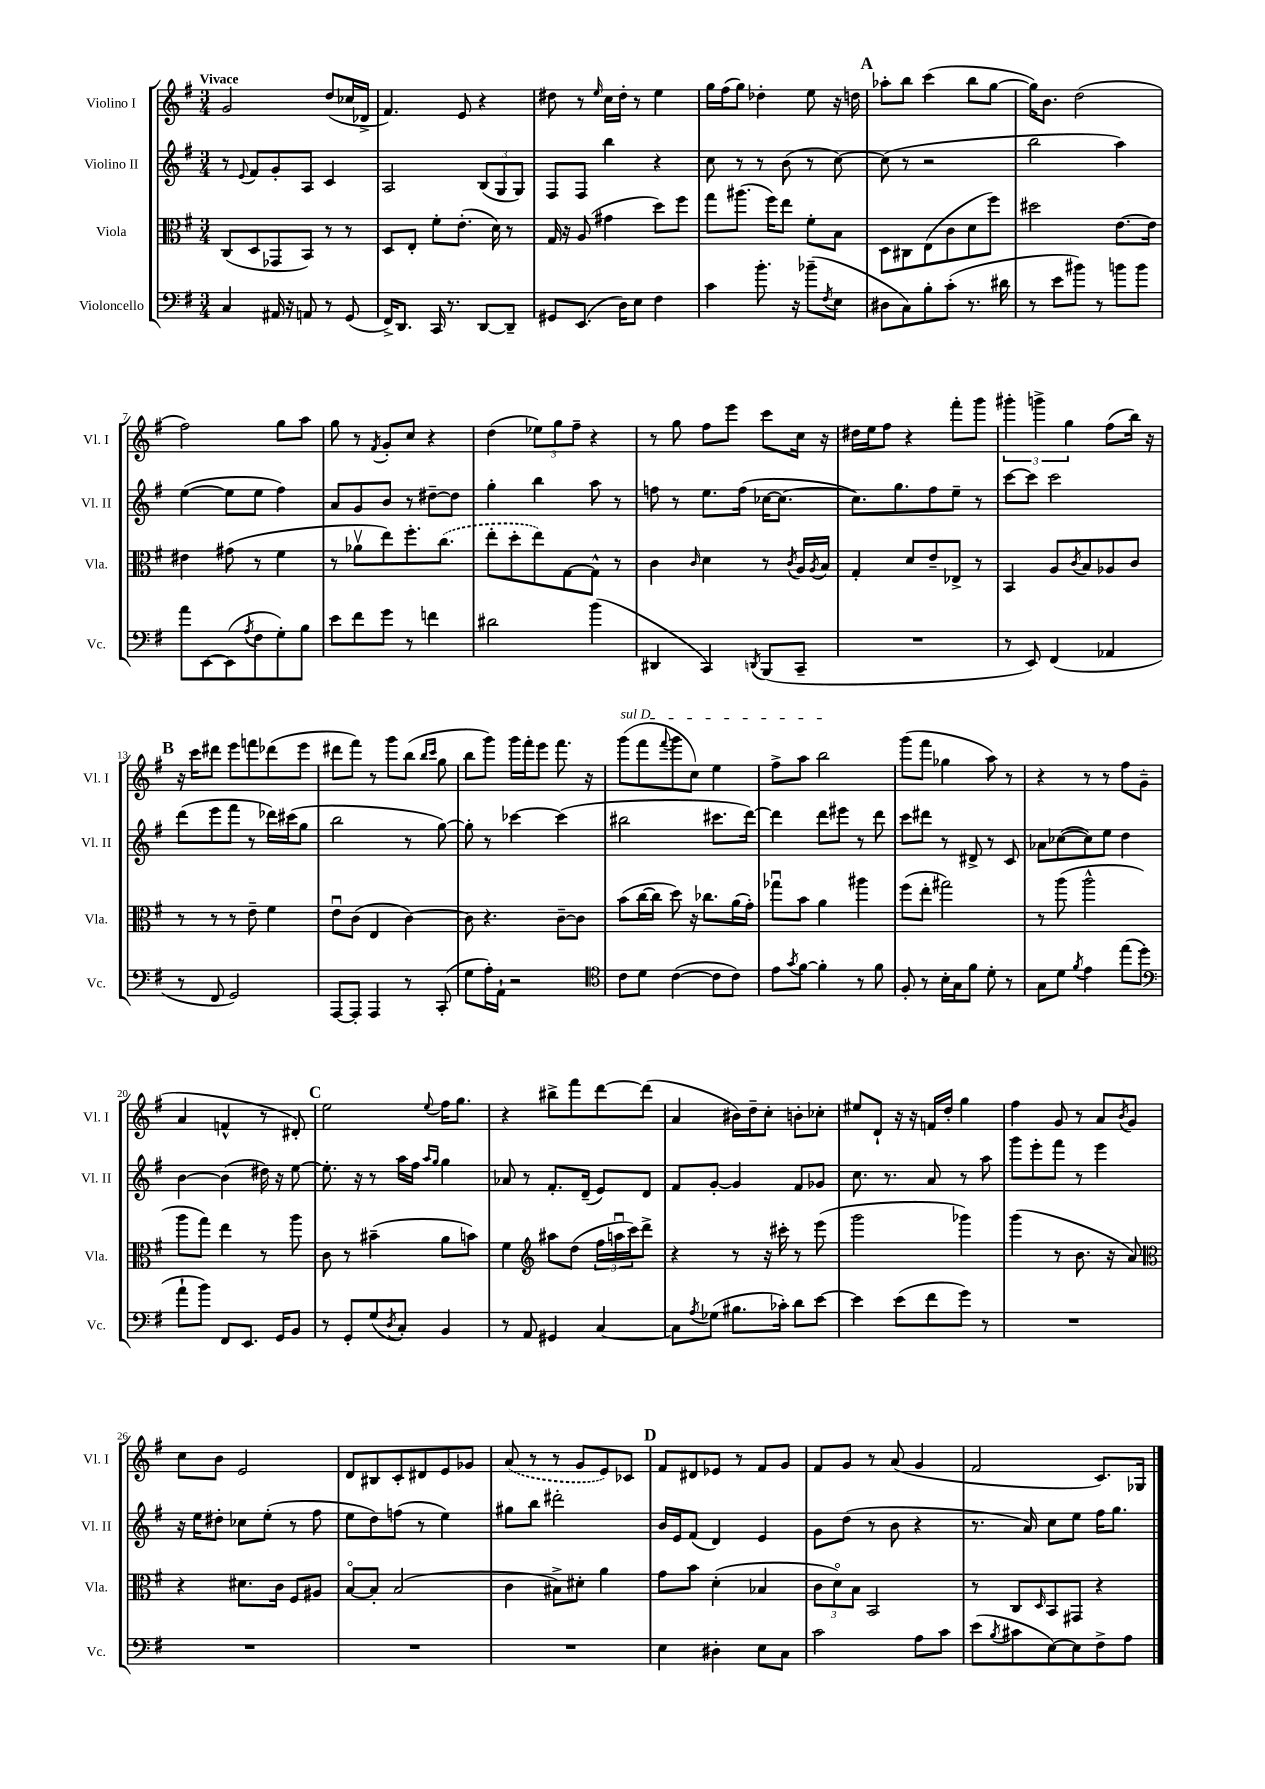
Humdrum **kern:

**kern	**kern	**kern	**kern
*staff4	*staff3	*staff2	*staff1
*clefF4	*clefC3	*clefG2	*clefG2
*k[f#]	*k[f#]	*k[f#]	*k[f#]
*M3/4	*M3/4	*M3/4	*M3/4
4C	(8C	8r	2g
.	.	8qqe	.
.	8D	8f#	.
16AA#	8GG-	8g'	.
16r	.	.	.
8AA	8BB)	8A	.
8r	8r	4c	(8dd
(8GG	8r	.	16cc-
.	.	.	16d-^
=	=	=	=
16FF#^)	8D	2A	4.f#)
8.DD	.	.	.
.	8E'	.	.
16CC	8f#'	.	.
8.r	.	.	.
.	(8.e'	.	8e
[8DD	.	(12B	4r
.	16d)	.	.
.	.	12G	.
8DD~]	8r	.	.
.	.	12G)	.
=	=	=	=
8GG#	16G	8F#	8dd#
.	16r	.	.
(8.EE	(8A	8F#	8r
.	.	.	16qqee
.	4g#	4bb	16cc
16D)	.	.	16dd#'
8E	.	.	8r
4F#	8dd)	4r	4ee
.	8ff#	.	.
=	=	=	=
4c	8gg	8cc	16gg
.	.	.	(16ff#
.	(8.aa#	8r	8gg)
8.b'	.	8r	4dd-'
.	16ff#)	.	.
.	8ee	(8b	.
16r	.	.	.
(8b-~	8f#'	8r	8ee
8qF#	.	.	.
8E	8B	[8cc)	16r
.	.	.	16dd
=	=	=	=
8D#	8D	(8cc]	8aa-'
8C)	8C#	8r	8bb
8B'	(8E	2r	(4ccc
(8c'	8c	.	.
8.r	8d	.	8bb
.	8ff#)	.	[8gg
16d#	.	.	.
=	=	=	=
8r	2dd#	2bb	16gg])
.	.	.	8.b
8e	.	.	.
8b#)	.	.	(2dd
8r	.	.	.
8b	[8.e	4aa)	.
8b	.	.	.
.	16e]	.	.
=	=	=	=
8a	4e#	([4ee	2ff#)
[8EE	.	.	.
(8EE]	(8g#	8ee]	.
8qA	.	.	.
8F#	8r	8ee	.
8G')	4f#	4ff#)	8gg
8B	.	.	8aa
=	=	=	=
8e	8r	8a	8gg
8f#	8a-v	8g	8r
.	.	.	8qf#
8g	8ee)	8b	8g'
8r	8.ff#'	8r	8cc
4f	.	[8dd#~	4r
.	(8.cc	.	.
.	.	8dd#]	.
=	=	=	=
2d#	8ee'	4gg'	(4dd
.	8dd'	.	.
.	8ee)	4bb	12ee-)
.	.	.	12gg
.	[8G	.	.
.	.	.	12ff#~
(4b	8G^^]	8aa	4r
.	8r	8r	.
=	=	=	=
4DD#	4c	8ff	8r
.	.	8r	8gg
.	16qqc	.	.
4CC)	4d	8.ee	8ff#
.	.	.	8eee
.	.	(16ff	.
8qDD	.	.	.
(8BBB	8r	[16cc-	8ccc
.	.	8.cc-_	.
.	8qc	.	.
8CC~	16A	.	16cc
.	8qA	.	.
.	16B	.	16r
=	=	=	=
2.r	4G'	8.cc-])	16dd#
.	.	.	16ee
.	.	.	8ff#
.	.	8.gg	.
.	8d	.	4r
.	8e~	8ff#	.
.	8E-^	8ee~	8fff#'
.	8r	8r	8ggg
=	=	=	=
8r	4BB	[8ccc	6ggg#'
8EE)	.	8ccc]	.
.	.	.	6ggg^
(4FF#	8A	2ccc	.
.	.	.	6gg
.	8qc	.	.
.	8B	.	.
4AA-	8A-	.	(8ff#
.	8c	.	16bb)
.	.	.	16r
=	=	=	=
8r	8r	(8ddd	16r
.	.	.	16ccc
8FF#	8r	8eee	8ddd#
2GG)	8r	8fff#	8eee
.	8e~	8r	8fff
.	4f#	16ddd-)	(8ddd-
.	.	(16ccc#	.
.	.	8gg	8eee
=	=	=	=
[8AAA	8eu	2bb	8ddd#
8AAA']	(8c	.	8fff#)
4AAA	4E	.	8r
.	.	.	8ggg
8r	[4c)	8r	(8bb
.	.	.	16qqbb
.	.	.	16qqccc
(8CC'	.	[8gg)	8gg
=	=	=	=
8G	8c]	8gg']	8bb
16A')	4.r	8r	8ggg)
16AA`	.	.	.
2r	.	[4ccc-	16ggg
.	.	.	16fff#'
.	.	.	8eee
.	[8c~	(4ccc-]	8.fff#
.	8c]	.	.
.	.	.	16r
=	=	=	=
*clefC4	*	*	*
8c	(8b	2bb#	(8ggg
8d	[16cc	.	8fff#
.	16cc]	.	.
.	.	.	8qqfff#
([4c	8dd)	.	8ggg
.	16r	.	8cc)
.	8.cc-	.	.
8c]	.	8.ccc#	4ee
8c)	(16a	.	.
.	16g')	[16ddd)	.
=	=	=	=
8e	8gg-u	4ddd]	8ff#^
8qg	.	.	.
[8f#	8b	.	8aa
4f#']	4a	8ddd	2bb
.	.	8eee#	.
8r	4aa#	8r	.
8f#	.	8ddd	.
=	=	=	=
8F#'	(8ff#	8ccc	(8ggg
8r	8ee'	8ddd#	8fff#
16B'	2gg#)	8r	4gg-
16G	.	.	.
8f#	.	8d#^	.
8d'	.	8r	8aa)
8r	.	8c	8r
=	=	=	=
8G	8r	8a-	4r
8d	(8aa	([8cc-	.
8qf#	.	.	.
4e	2aa^^	8cc-])	8r
.	.	8ee	8r
(8ee	.	4dd	8ff#
8dd'	.	.	(8g~
=	=	=	=
*clefF4	*	*	*
8a`	8aa	[4b	4a
8b)	8gg)	.	.
8FF#	4ee	(4b]	4f^^
8.EE	.	.	.
.	8r	16dd#)	8r
16GG	.	16r	.
8BB	8aa	[8ee	8d#')
=	=	=	=
8r	8c	8.ee']	2ee
8GG'	8r	.	.
.	.	16r	.
(8G	(4b#~	8r	.
8qD	.	.	.
8C')	.	16aa	.
.	.	16ff#	.
.	.	16qqaa	.
.	.	16qqgg	8qqee
4BB	8a	4gg	16ff#
.	.	.	8.gg
.	8b)	.	.
=	=	=	=
8r	4f#	8a-	4r
8AA	.	8r	.
*	*clefG2	*	*
4GG#	8aa#	8.f#'	8bb#^
.	(8dd	.	8fff#
.	.	(16d~	.
[4C	24ff#	8e)	[8ddd
.	24aau	.	.
.	24ccc)	.	.
.	8ddd^	8d	(8ddd]
=	=	=	=
8C]	4r	8f#	4a
8qA	.	.	.
(8G-	.	[8g'	.
8.B#	8r	4g]	16b#)
.	.	.	16dd~
.	16r	.	8cc'
16c-')	16ccc#'	.	.
8d	8r	8f#	8b'
[8e	(8eee	8g-	8cc-'
=	=	=	=
4e]	2ggg	8.cc	8ee#
.	.	.	8d`
.	.	8.r	.
(8e	.	.	16r
.	.	.	16r
8f#	.	8a	16f
.	.	.	16dd'
8g)	4ggg-)	8r	4gg
8r	.	8aa	.
=	=	=	=
2.r	(4ggg	8ggg	4ff#
.	.	8eee'	.
.	8r	8fff#	8g
.	8.b	8r	8r
.	.	4eee	8a
.	16r	.	.
.	.	.	8qb
.	8a)	.	8g
=	=	=	=
*	*clefC3	*	*
2.r	4r	16r	8cc
.	.	16ee	.
.	.	8dd#'	8b
.	8.d#	8cc-	2e
.	.	(8ee'	.
.	16c	.	.
.	8F#	8r	.
.	8A#	8ff#	.
=	=	=	=
2.r	[8Bo	8ee	8d
.	8B']	8dd)	8B#
.	(2B	(8ff	8c'
.	.	8r	8d#
.	.	4ee)	8e
.	.	.	8g-
=	=	=	=
2.r	4c	8gg#	(8a
.	.	8bb	8r
.	8B#^)	2ddd#'	8r
.	8d#'	.	8g
.	4a	.	8e)
.	.	.	8c-
=	=	=	=
4E	8g	16b	8f#
.	.	16e	.
.	8b	(8f#	8d#
4D#'	(4d'	4d)	8e-
.	.	.	8r
8E	4B-	4e	8f#
8C	.	.	8g
=	=	=	=
2c	12c	8g	8f#
.	12do)	.	.
.	.	(8dd	8g
.	12B	.	.
.	2BB	8r	8r
.	.	8b	(8a
8A	.	4r	4g
8c	.	.	.
=	=	=	=
(8e	8r	8.r	2f#
8qB	.	.	.
8c#	8C	.	.
.	.	16a)	.
.	16qqD	.	.
[8E)	8BB	8cc	.
8E]	8GG#	8ee	.
8F#^	4r	16ff#	8.c)
.	.	8.gg	.
8A	.	.	.
.	.	.	16G-
==	==	==	==
*-	*-	*-	*-
